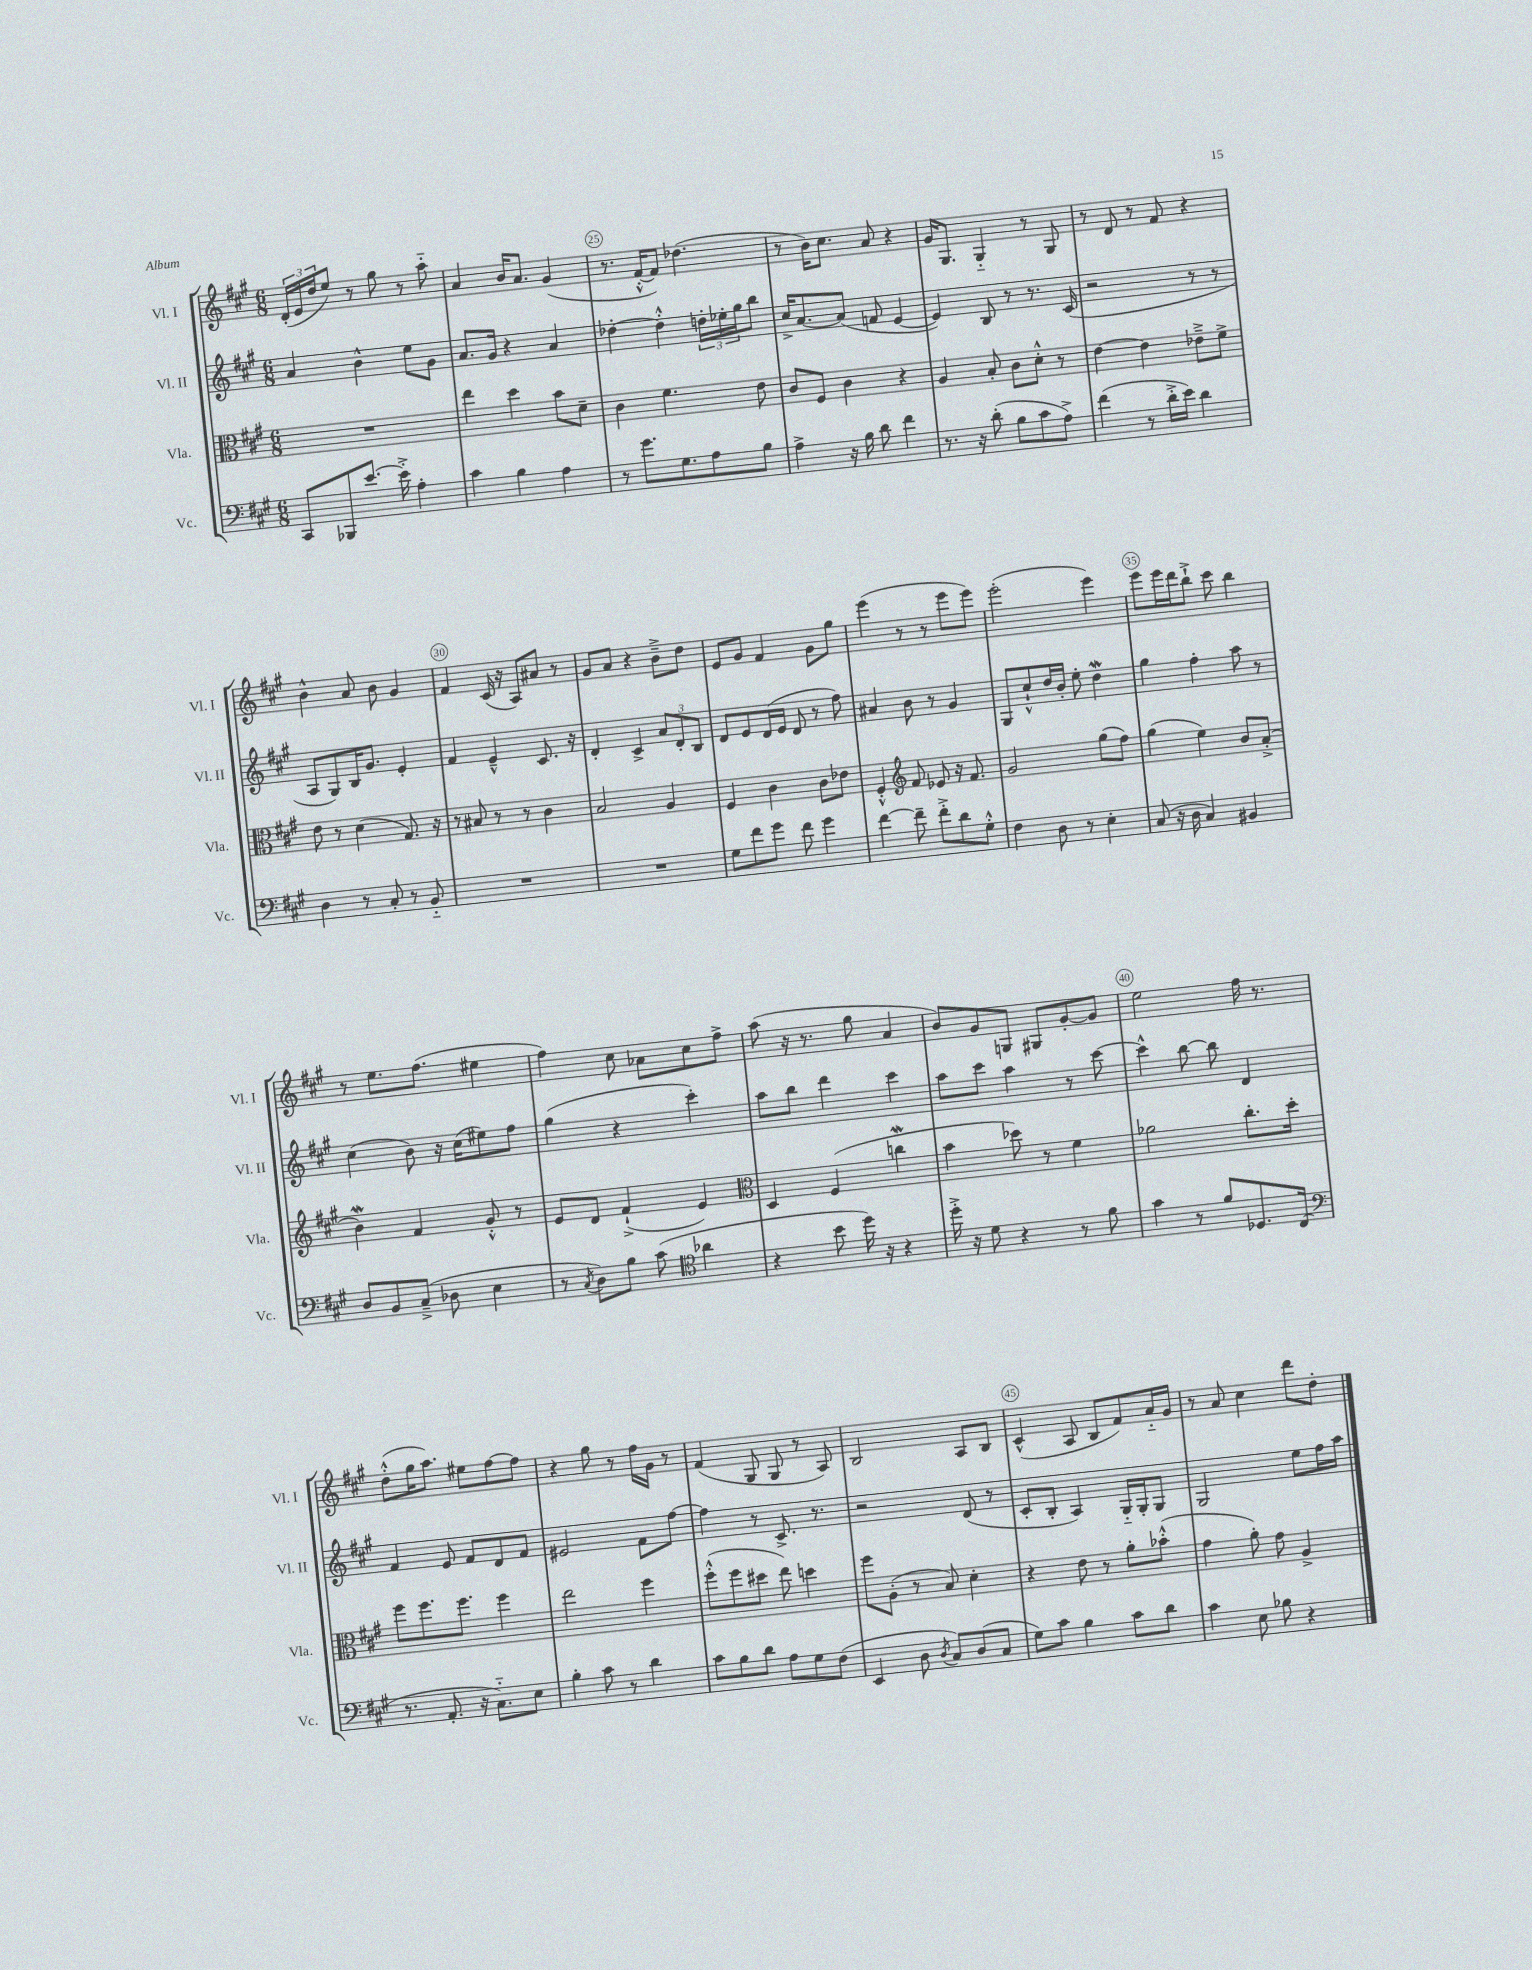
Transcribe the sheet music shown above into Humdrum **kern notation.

**kern	**kern	**kern	**kern
*part4	*part3	*part2	*part1
*staff4	*staff3	*staff2	*staff1
*I"Vc.	*I"Vla.	*I"Vl. II	*I"Vl. I
*I'Vc.	*I'Vla.	*I'Vl. II	*I'Vl. I
*clefF4	*clefC3	*clefG2	*clefG2
*k[f#c#g#]	*k[f#c#g#]	*k[f#c#g#]	*k[f#c#g#]
*M6/8	*M6/8	*M6/8	*M6/8
=23	=23	=23	=23
8CC#/L	2.r	4a/	(24d'/LL
.	.	.	24e/
.	.	.	24dd/J
8BBB-X/	.	.	8ee/J)
[8.e/J	.	4b^^\	8r
.	.	.	8gg#\
16e'^\]	.	.	.
4A'\	.	8ee\L	8r
.	.	8g#\J	8aa\
=24	=24	=24	=24
4c#\	4ee\	8.a/L	4a/
.	.	16g#/Jk	.
4B\	4dd\	4r	16b/KL
.	.	.	8.a/J
4A\	8b\L	4a/	(4g#/
.	8d~\J	.	.
=25	=25	=25	=25
8r	4c#\	[4dd-X'\	8.r
8.g#\L	.	.	.
.	.	.	[16f#'^^/KL
.	4.f#\	4dd-'^^\]	8f#/J])
8.G#\	.	.	.
.	.	.	(4.dd-X\
8A\	.	24ddn'\LL	.
.	.	24ee-X'\	.
.	.	24gg#\J	.
8B\J	8e\	8bb\J	.
=26	=26	=26	=26
4A^\	8c#/L	16cc#^/KL	8r
.	.	[8.a/	.
.	8F#/J	.	16b\KL)
.	.	.	8.cc#\J
16r	4c#\	(8a/J]	.
16B\	.	.	.
8d\	.	8fn/	8a/
4f#\	4r	[4e/	4r
=27	=27	=27	=27
8.r	4A/	4e/])	16g#/KL
.	.	.	8.G#/J
16r	.	.	.
(8d'\	8B'/	8B/	4G#/
8B\L	8c#\L	8r	.
8c#\	8d'^^\J	8.r	8r
8A^\J)	8r	.	8G#/
.	.	(16c#/	.
=28	=28	=28	=28
(4f#\	[4e\	2r	8r
.	.	.	8d/
8r	4e\]	.	8r
16d'^\LL	.	.	8f#/
16e\JJ)	.	.	.
4d\	8e-X~^\L	8r	4r
.	8f#^\J	8r	.
!!LO:LB:g=z
=29	=29	=29	=29
4D\	8e\	8A/L	4b^^\
.	8r	8G#/)	.
8r	(4d\	16B/K	8a/
.	.	8.g#/J	.
8C#'/	.	.	8b\
8r	8.G#/)	4e'/	4g#/
8BB/	.	.	.
.	16r	.	.
=30	=30	=30	=30
2.r	8r	4f#/	4f#/
.	8B#X/	.	.
.	8r	4e~^^/	(16c#/
.	.	.	16r
.	8r	.	8A/L)
.	4c#\	8.c#/	8a#X/J
.	.	.	8r
.	.	16r	.
=31	=31	=31	=31
2.r	2B/	4d'/	8g#/L
.	.	.	8a/J
.	.	4c#^/	4r
.	4A/	12a/L	8b~^\L
.	.	12d'/	.
.	.	.	8dd\J
.	.	12B/J	.
=32	=32	=32	=32
8G#\L	4F#/	8d/L	8e/L
8f#\	.	8e/	8g#/J
8g#\J	4c#\	(16d/L	4f#/
.	.	16e/JJ	.
8f#\	.	8d/	.
4g#\	8c#\L	8r	8g#\L
.	8e-X\J	8ff#\)	8gg#\J
=33	=33	=33	=33
[4f#\	4F#'^^/	4a#X/	(4eee\
*	*clefG2	*	*
8f#~\]	8f#/	8b\	8r
8f#'^\L	8e-X/	8r	8r
8d\	16r	4g#/	8eee\L
.	8.f#/	.	.
8G#'^^\J	.	.	8eee\J)
=34	=34	=34	=34
4F#\	2g#/	8G#/L	(2eee'\
.	.	8cc#`^^/	.
8D\	.	16dd/L	.
.	.	16b'/JJ	.
8r	.	8ee'\	.
4E'\	(8gg#\L	4ddw\	4eee\)
.	8ff#\J)	.	.
=35	=35	=35	=35
(8C#/	(4gg#\	4gg#\	8eee\L
16r	.	.	16eee\L
16D\	.	.	16ddd\J
4C#/)	4ee\)	4ff#'\	8bb`^\J
.	.	.	8ccc#\
4BB#X/	8b/L	8aa\	4bb\
.	(8a'^/J	8r	.
!!LO:LB:g=z
=36	=36	=36	=36
8D/L	4bW\)	(4cc#\	8r
8BB/	.	.	8.ee\L
(8C#~^/J	4f#/	8b\)	.
.	.	.	(8.ff#\J
8D-X\	.	16r	.
.	.	(16cc#\KL	.
4E\	8g#'^^/	8ee#X\)	4ee#X\
.	8r	8ff#\J	.
=37	=37	=37	=37
8r	8e/L	(4gg#\	4ff#\)
8qC#/	.	.	.
8D\L)	8d/J	.	.
8B\J	(4f#`^/	4r	8cc#\
(8c#\	.	.	8a-X\L
*clefC4	*	*	*
4a-X\	4e/)	4ccc#'\)	8cc#\
.	.	.	8ff#^\J
=38	=38	=38	=38
*	*clefC3	*	*
4r	4D/	8aa\L	(8aa\
.	.	8bb\J	16r
.	.	.	8.r
8b\	(4F#/	4ddd\	.
16dd\)	.	.	8gg#\
16r	.	.	.
4r	4ccnw\	4ccc#\	4a/
=39	=39	=39	=39
16dd'^\	4b\	8aa\L	8b/L)
16r	.	.	.
8d\	.	8ccc#\J	8g#/
4r	8dd-X\)	4aa\	8Gn/J
.	8r	.	8G#X/L
8r	4f#\	8r	[8g#'/
8f#\	.	[8ccc#\	8g#/J]
=40	=40	=40	=40
4g#\	2a-X\	4ccc#^^\]	2ee\
8r	.	[8bb\	.
8f#/L	.	8bb\]	.
8.D-X/	8.cc#'\L	4d/	16ff#\
.	.	.	8.r
(16C#/Jk	16dd'\Jk	.	.
!!LO:LB:g=z
=41	=41	=41	=41
*clefF4	*	*	*
8.r	8ff#\L	4f#/	(8dd'^^\L
.	8.ff#\	.	16gg#\K
8.AA'/	.	.	8.aa\J)
.	.	8e/	.
.	8.ff#\J	.	.
16r	.	8f#/L	8ee#X\L
8.C#\L)	.	.	.
.	4ff#\	8d/	[8ff#\
8E\J	.	8f#/J	8ff#\J]
=42	=42	=42	=42
4B'\	2ee\	2e#X/	4r
8c#\	.	.	8gg#\
8r	.	.	8r
4d\	4ff#\	8f#\L	16ff#\LL
.	.	.	16g#\JJ
.	.	[8ff#\J	8r
=43	=43	=43	=43
8c#\L	(8ff#'^^\L	4ff#\]	(4f#/
8B\	8ff#\	.	.
8d\J	8dd#X\J	8r	8G#/
8A\L	8ee\)	8.c#^/	8G#/
8G#\	4ddn\	.	8r
.	.	8.r	.
(8F#\J	.	.	8A/)
=44	=44	=44	=44
4EE/	8ff#\L	2r	2B/
.	(8A'\J	.	.
8D\	8r	.	.
8qD/	.	.	.
8C#/L)	8B/)	.	.
(8D/	4d'\	(8d/	8A/L
8C#/J	.	8r	8B/J
=45	=45	=45	=45
8G#\L)	4r	8c#'/L	(4c#^^/
8c#\J	.	8B'/J	.
4B\	8e\	4A/)	8A/
.	8r	.	8B/L
8c#\L	8a'\L	16G#/LL	8f#/)
.	.	16G#'/J	.
8d\J	(8b-X'^^\J	8G#/J	16a/L
.	.	.	16g#/JJ
=46	=46	=46	=46
4c#\	4g#\	2G#/	8r
.	.	.	8a/
8E\	8a'\)	.	4cc#\
8B-X\	8g#\	.	.
4r	4A^/	8ee\L	8ddd\L
.	.	16ff#\L	8dd'\J
.	.	16aa\JJ	.
==	==	==	==
*-	*-	*-	*-
